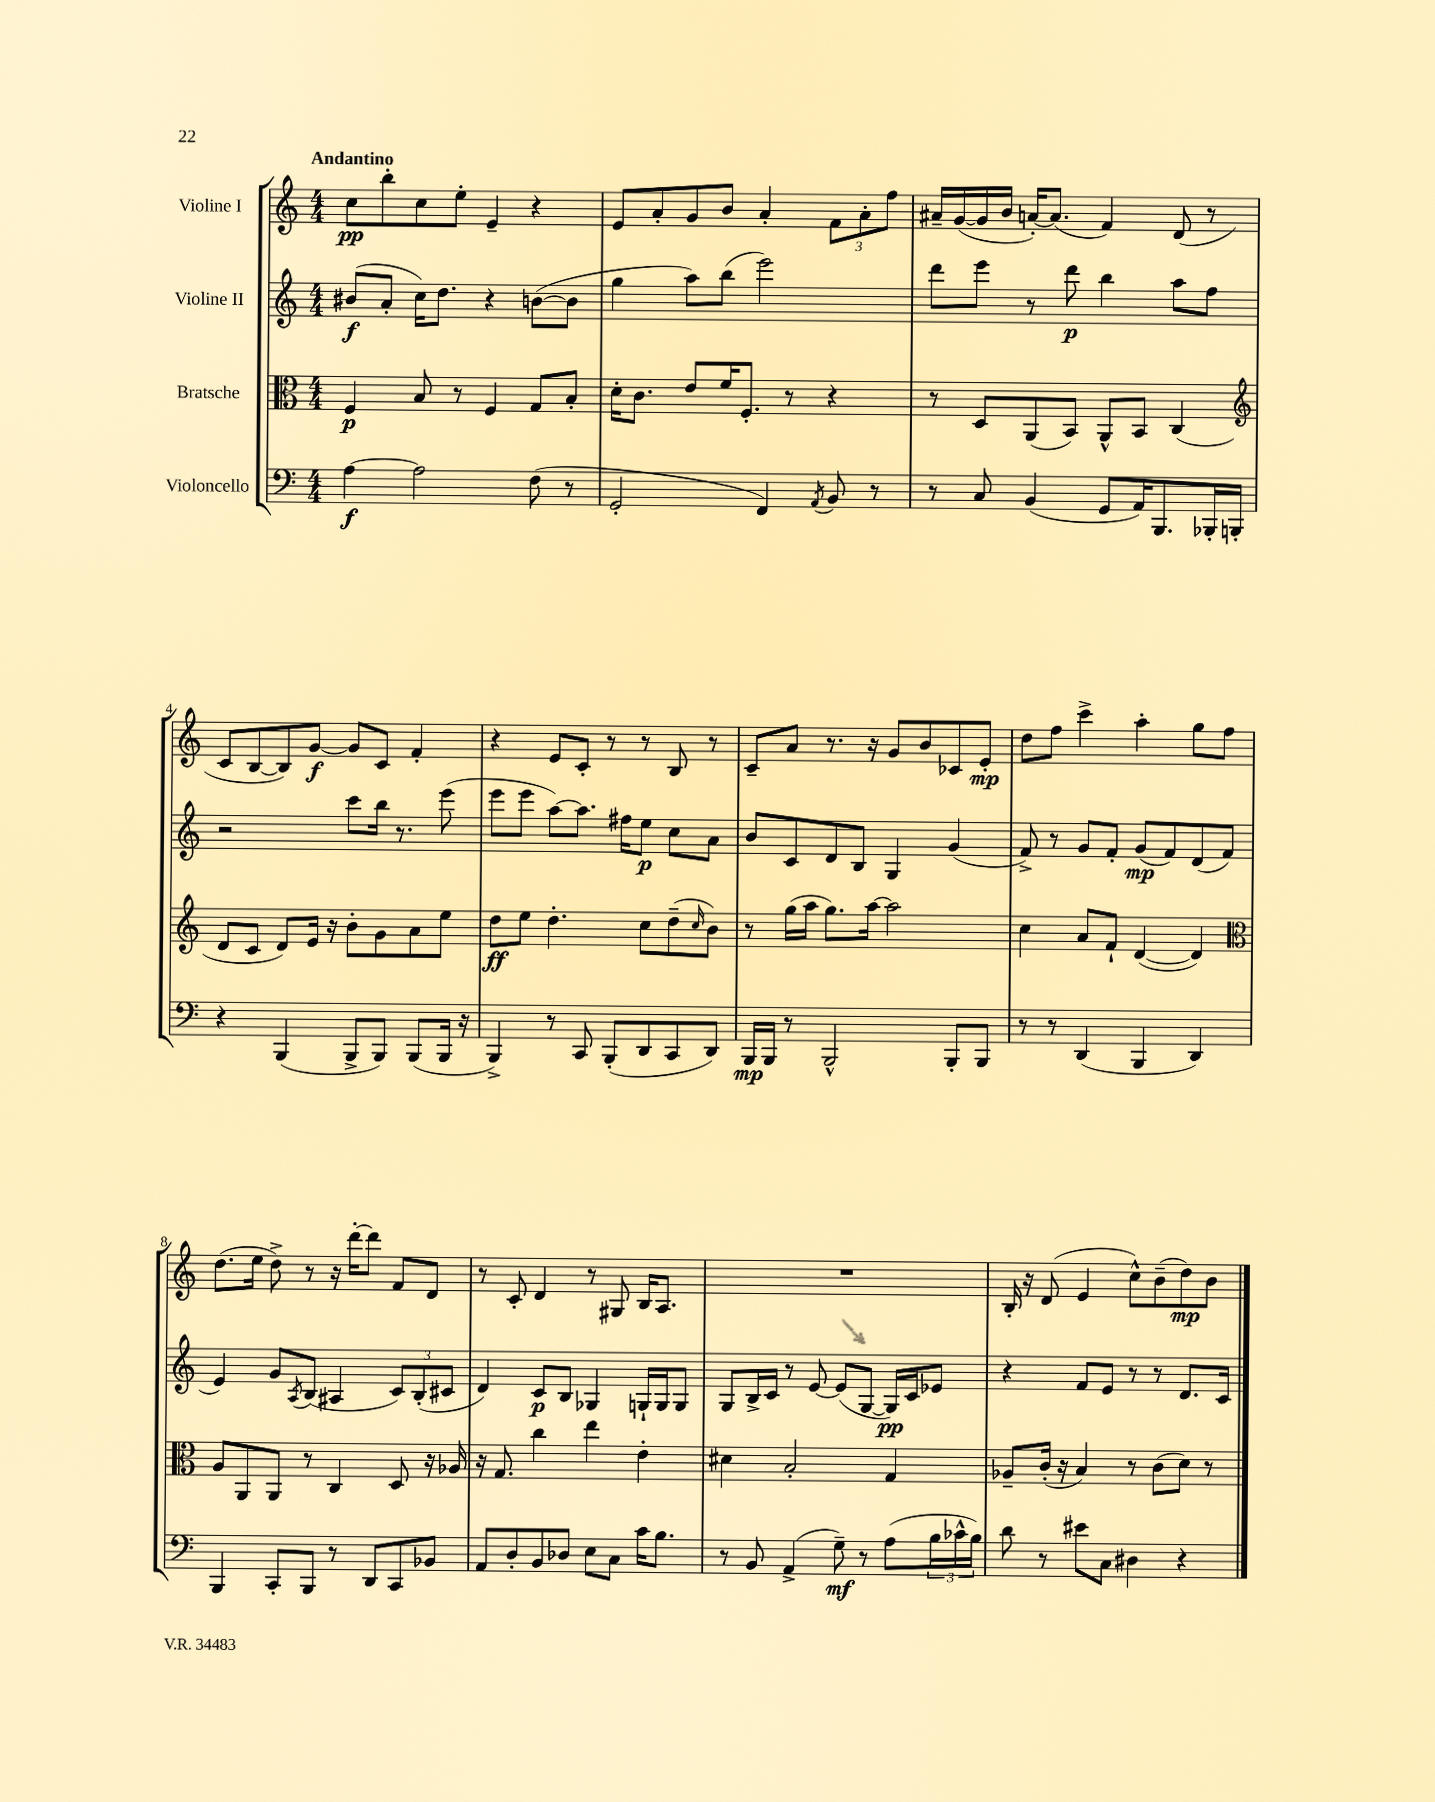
<<
\new StaffGroup <<
\new Staff = "s0" \with { instrumentName = "Violine I" } {
    \clef treble \key c \major \numericTimeSignature \time 4/4 \tempo "Andantino"
    c''8\pp b''8-. c''8 e''8-. e'4-- r4 |
    e'8 a'8-. g'8 b'8 a'4-. \tuplet 3/2 { f'8 a'8-. f''8 } |
    ais'16-- g'16~( g'16 b'16 a'16~-.) a'8.( f'4) d'8( r8 |
    c'8 b8~ b8) g'8~\f g'8 c'8 f'4-. |
    r4 e'8 c'8-. r8 r8 b8 r8 |
    c'8-- a'8 r8. r16 g'8 b'8 ces'8 e'8-.\mp |
    d''8 f''8 c'''4-> a''4-. g''8 f''8 |
    d''8.( e''16 d''8->) r8 r16 d'''16~-. d'''8 f'8 d'8 |
    r8 c'8-. d'4 r8 gis8 b16 a8. |
    R1 |
    b16-. r16 d'8( e'4 c''8-^) b'8--( d''8\mp) b'8 \bar "|." |
}
\new Staff = "s1" \with { instrumentName = "Violine II" } {
    \clef treble \key c \major \numericTimeSignature \time 4/4
    bis'8\f( a'8-. c''16) d''8. r4 b'8~( b'8 |
    g''4 a''8) b''8( e'''2) |
    d'''8 e'''8 r8 d'''8\p b''4 a''8 f''8 |
    r2 c'''8 b''16 r8. e'''8( |
    e'''8 e'''8 a''8~) a''8. fis''16 e''8\p c''8 a'8 |
    b'8 c'8 d'8 b8 g4 g'4( |
    f'8->) r8 g'8 f'8-. g'8\mp( f'8) d'8( f'8 |
    e'4) g'8 \acciaccatura { a8 } b8( ais4 \tuplet 3/2 { c'8) b8-.( cis'8 } |
    d'4) c'8\p b8 ges4 g16-! g16 g8 |
    g8 b16-> c'16 r8 e'8~ e'8( g8~ g16\pp) c'16 ees'8 |
    r4 f'8 e'8 r8 r8 d'8. c'16 \bar "|." |
}
\new Staff = "s2" \with { instrumentName = "Bratsche" } {
    \clef alto \key c \major \numericTimeSignature \time 4/4
    f4\p b8 r8 f4 g8 b8-. |
    d'16-. c'8. e'8 f'16 f8.-. r8 r4 |
    r8 d8 a,8( b,8) a,8-^ b,8 c4( |
    \clef treble d'8 c'8 d'8) e'16 r16 b'8-. g'8 a'8 e''8 |
    d''8\ff e''8 d''4.-. c''8 d''8--( \grace { c''16 } b'8) |
    r8 g''16( a''16 g''8.) a''16~ a''2 |
    c''4 a'8 f'8-! d'4~( d'4) |
    \clef alto a8 a,8 a,8 r8 c4 d8 r16 aes16 |
    r16 g8. c''4 e''4 e'4-. |
    dis'4 b2-. g4 |
    aes8-- c'16-.( r16 b4) r8 c'8( d'8) r8 \bar "|." |
}
\new Staff = "s3" \with { instrumentName = "Violoncello" } {
    \clef bass \key c \major \numericTimeSignature \time 4/4
    a4~\f a2 f8( r8 |
    g,2-. f,4) \acciaccatura { a,8 } b,8 r8 |
    r8 c8 b,4( g,8 a,16) b,,8. bes,,16-. b,,16-. |
    r4 b,,4( b,,8-> b,,8) b,,8( b,,16 r16 |
    b,,4->) r8 c,8 b,,8-.( d,8 c,8 d,8) |
    b,,16\mp b,,16 r8 b,,2-^ b,,8-. b,,8 |
    r8 r8 d,4( b,,4 d,4) |
    b,,4 c,8-. b,,8 r8 d,8 c,8 bes,8 |
    a,8 d8-. b,8 des8 e8 c8 c'16 b8. |
    r8 b,8 a,4->( g8--\mf) r8 a8( \tuplet 3/2 { b16 ces'16-^ b16) } |
    d'8 r8 eis'8 c8 dis4 r4 \bar "|." |
}
>>
>>
